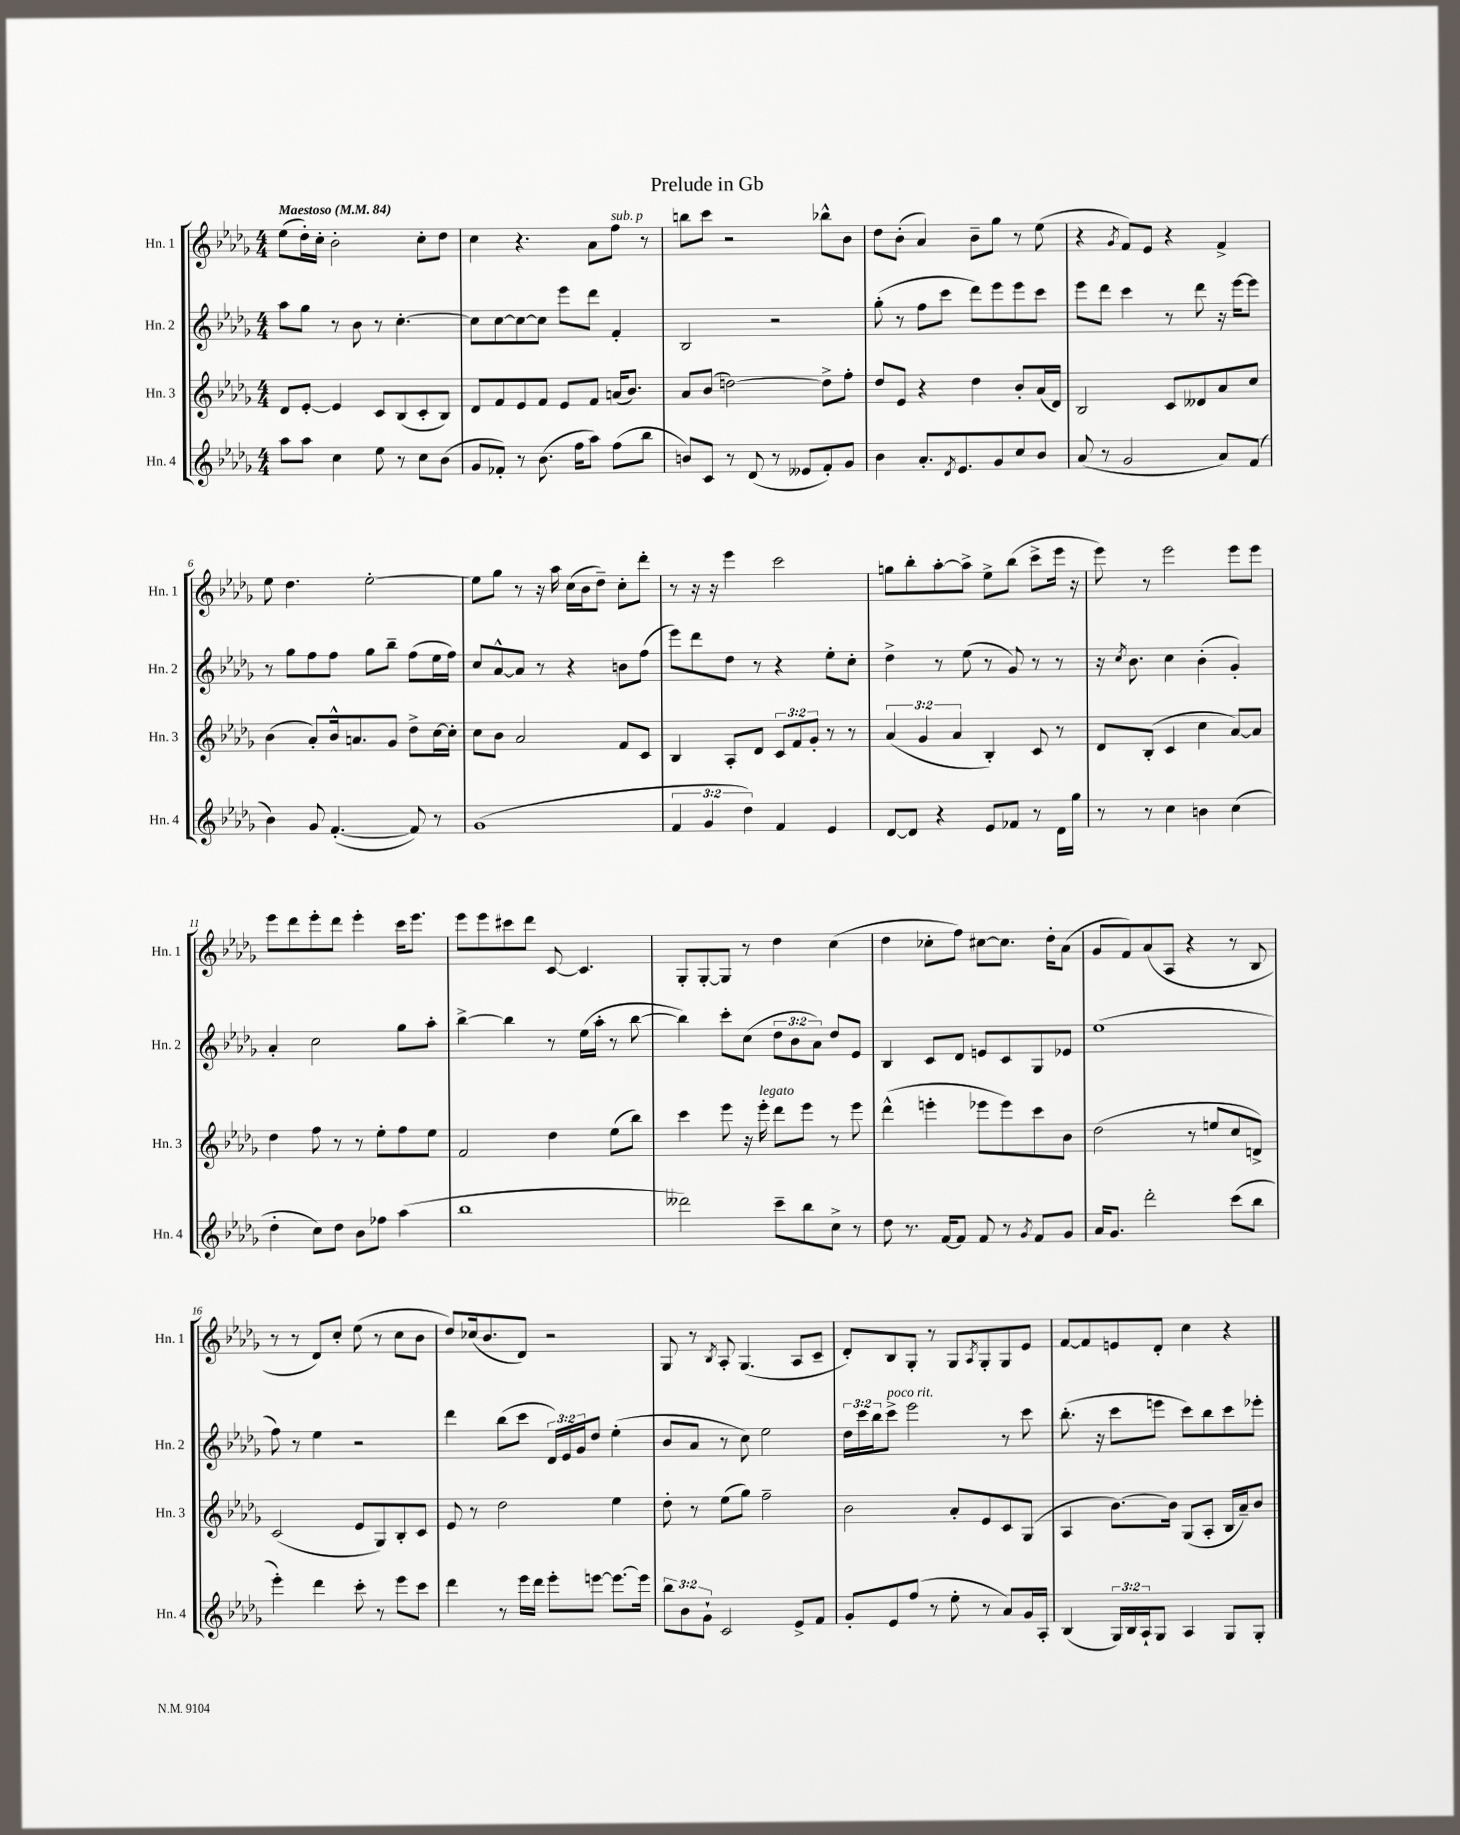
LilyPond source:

\header { title = "Prelude in Gb" }
<<
\new StaffGroup <<
\new Staff = "s0" \with { instrumentName = "Hn. 1" shortInstrumentName = "Hn. 1" } {
    \clef treble \key des \major \numericTimeSignature \time 4/4 \tempo "Maestoso" 4 = 84
    ees''8( des''16-.) c''16-. bes'2-. c''8-. des''8 |
    c''4 r4. aes'8 f''8^\markup { \italic "sub. p" } r8 |
    b''8 c'''8 r2 bes''8-^ bes'8 |
    des''8 bes'8-.( aes'4) bes'8-- ges''8 r8 ees''8( |
    r4 \acciaccatura { ges'8 } f'8) ees'8 r4 f'4-> |
    ees''8 des''4. ees''2~-. |
    ees''8 ges''8 r8 r16 aes''16 c''16( bes'16 des''8--) c''8-. des'''8-. |
    r8 r16 r16 ees'''4 c'''2 |
    g''8 bes''8-. aes''8~-. aes''8-> ees''8-> bes''8( c'''8-> ees'''16 r16 |
    ees'''8) r8 ees'''2 ees'''8 ees'''8 |
    ees'''8 des'''8 ees'''8-. des'''8 ees'''4-. c'''16 ees'''8. |
    ees'''8 ees'''8 cis'''8 des'''8 c'8~ c'4. |
    ges8-. ges8~-. ges8 r8 des''4 c''4( |
    des''4 ces''8-. f''8) cis''8~ cis''8. des''16-. aes'8( |
    ges'8 f'8) aes'8( aes8 r4 r8 bes8 |
    r8 r8 des'8) c''8-. ees''8( r8 c''8 bes'8 |
    des''8) ces''16( bes'8. des'8) r2 |
    ges8 r8 \acciaccatura { bes8 } aes8-. ges4.( aes8 c'8-- |
    des'8-.) bes8 ges8-. r8 ges8 \acciaccatura { aes8 } ges8-. ges8 ees'8 |
    f'8~ f'8 e'8 des'8-. c''4 r4 \bar "|." |
}
\new Staff = "s1" \with { instrumentName = "Hn. 2" shortInstrumentName = "Hn. 2" } {
    \clef treble \key des \major \numericTimeSignature \time 4/4 \override Staff.TupletNumber.text = #tuplet-number::calc-fraction-text
    aes''8 ges''8 r8 bes'8 r8 c''4.~-. |
    c''8 c''8~ c''8~ c''8 ees'''8 des'''8 f'4-. |
    bes2 r2 |
    ges''8-.( r8 f''8 c'''8 des'''8) ees'''8 ees'''8 c'''8 |
    ees'''8 des'''8 c'''4 r8 des'''8 r16 ees'''16~ ees'''8 |
    r8 ges''8 f''8 f''8 ges''8 bes''8-- f''8( ees''16 f''16) |
    c''8 aes'8~-^ aes'8 r8 r4 b'8 f''8( |
    ees'''8) des'''8 des''8 r8 r4 ees''8-. c''8-. |
    des''4-> r8 ees''8( r8 ges'8) r8 r8 |
    r16 \acciaccatura { c''8 } bes'8. c''4 bes'4-.( ges'4-.) |
    aes'4-. c''2 ges''8 aes''8-. |
    bes''4~-> bes''4 r8 ees''16( aes''16-. r8 bes''8~ |
    bes''4) c'''8-. c''8( \tuplet 3/2 { des''8 bes'8 aes'8) } des''8 ees'8 |
    bes4 c'8 des'8 e'8 c'8 ges8 ees'8 |
    ees''1( |
    f''8) r8 ees''4 r2 |
    des'''4 bes''8( c'''8 \tuplet 3/2 { des'16) ees'16 ges'16 } des''8 ees''4-.( |
    bes'8 aes'8 r8 c''8) ees''2 |
    \tuplet 3/2 { des''16 c'''16 bes''16 } c'''8->^\markup { \italic "poco rit." } ees'''2 r8 c'''8 |
    bes''8.-.( r16 c'''8 e'''8 c'''8) bes''8 c'''8 ees'''8-. \bar "|." |
}
\new Staff = "s2" \with { instrumentName = "Hn. 3" shortInstrumentName = "Hn. 3" } {
    \clef treble \key des \major \numericTimeSignature \time 4/4 \override Staff.TupletNumber.text = #tuplet-number::calc-fraction-text
    des'8 ees'8~-. ees'4 c'8 bes8( c'8-. bes8) |
    des'8 f'8 ees'8 f'8 ees'8 f'8 a'16( bes'8.) |
    aes'8 bes'8( d''2~) d''8-> f''8-. |
    des''8 ees'8 r4 des''4 bes'8-. aes'16( des'16) |
    bes2 c'8 deses'8 aes'8 c''8 |
    bes'4( aes'8-.) bes'16-^ a'8. ges'8 des''8-> c''16~ c''16-. |
    c''8 bes'8 aes'2 f'8 c'8 |
    bes4 aes8-. des'8 \tuplet 3/2 { c'8 f'8 ges'8-. } r8 r8 |
    \tuplet 3/2 { aes'4( ges'4 aes'4 } bes4-.) c'8 r8 |
    des'8 bes8-.( c'4 c''4 aes'8~) aes'8 |
    des''4 f''8 r8 r8 ees''8-. f''8 ees''8 |
    f'2 des''4 ees''8( bes''8) |
    c'''4 ees'''8 r16 ees'''16-.^\markup { \italic "legato" } des'''8 ees'''8 r8 ees'''8 |
    des'''4-^( e'''4-. ees'''8 ees'''8) c'''8 bes'8 |
    des''2( r8 e''8 c''8 d'8->) |
    c'2( ees'8 ges8) bes8-. c'8 |
    ees'8 r8 des''2 ees''4 |
    des''8-. r8 ees''8( ges''8) f''2-- |
    bes'2 aes'8-. ees'8 c'8 ges8( |
    aes4 bes'8.~) bes'16 ges8( aes8-. bes16 aes'16--) bes'8 \bar "|." |
}
\new Staff = "s3" \with { instrumentName = "Hn. 4" shortInstrumentName = "Hn. 4" } {
    \clef treble \key des \major \numericTimeSignature \time 4/4 \override Staff.TupletNumber.text = #tuplet-number::calc-fraction-text
    aes''8 aes''8 c''4 ees''8 r8 c''8 bes'8( |
    ges'8 fes'8-.) r8 bes'8.( f''16 aes''8) f''8( bes''8 |
    b'8) c'8 r8 des'8( r8 eeses'8 f'8-.) ges'8 |
    bes'4 aes'8.-. \acciaccatura { des'8 } ees'8. ges'8 c''8 bes'8 |
    aes'8( r8 ges'2 aes'8) f'8( |
    bes'4) ges'8 f'4.~-.( f'8) r8 |
    ges'1( |
    \tuplet 3/2 { f'4 ges'4 des''4) } f'4 ees'4 |
    des'8~ des'8 r4 ees'8 fes'8 r8 des'16 ges''16 |
    r8 r8 c''4 b'4 c''4( |
    des''4-. c''8) des''8 bes'8 fes''8 aes''4( |
    bes''1 |
    deses'''2) c'''8-- bes''8 c''8-> r8 |
    des''8 r8. f'16~ f'8 f'8 r8 \acciaccatura { ges'8 } f'8 ges'8 |
    aes'16 ges'8. des'''2-. c'''8( bes''8 |
    ees'''4-.) des'''4 c'''8-. r8 ees'''8 c'''8 |
    des'''4 r8 ees'''16 des'''16 ees'''8-. e'''8~ e'''8.~ e'''16 |
    \tuplet 3/2 { bes''8 bes'8 ges'8-! } c'2 ees'8-> f'8 |
    ges'8-. ees'8 f''8( r8 ees''8-. r8 aes'8) ges'16 aes16-. |
    bes4( \tuplet 3/2 { ges16) bes16 aes16-! } ges8 aes4 ges8 ges8-. \bar "|." |
}
>>
>>
